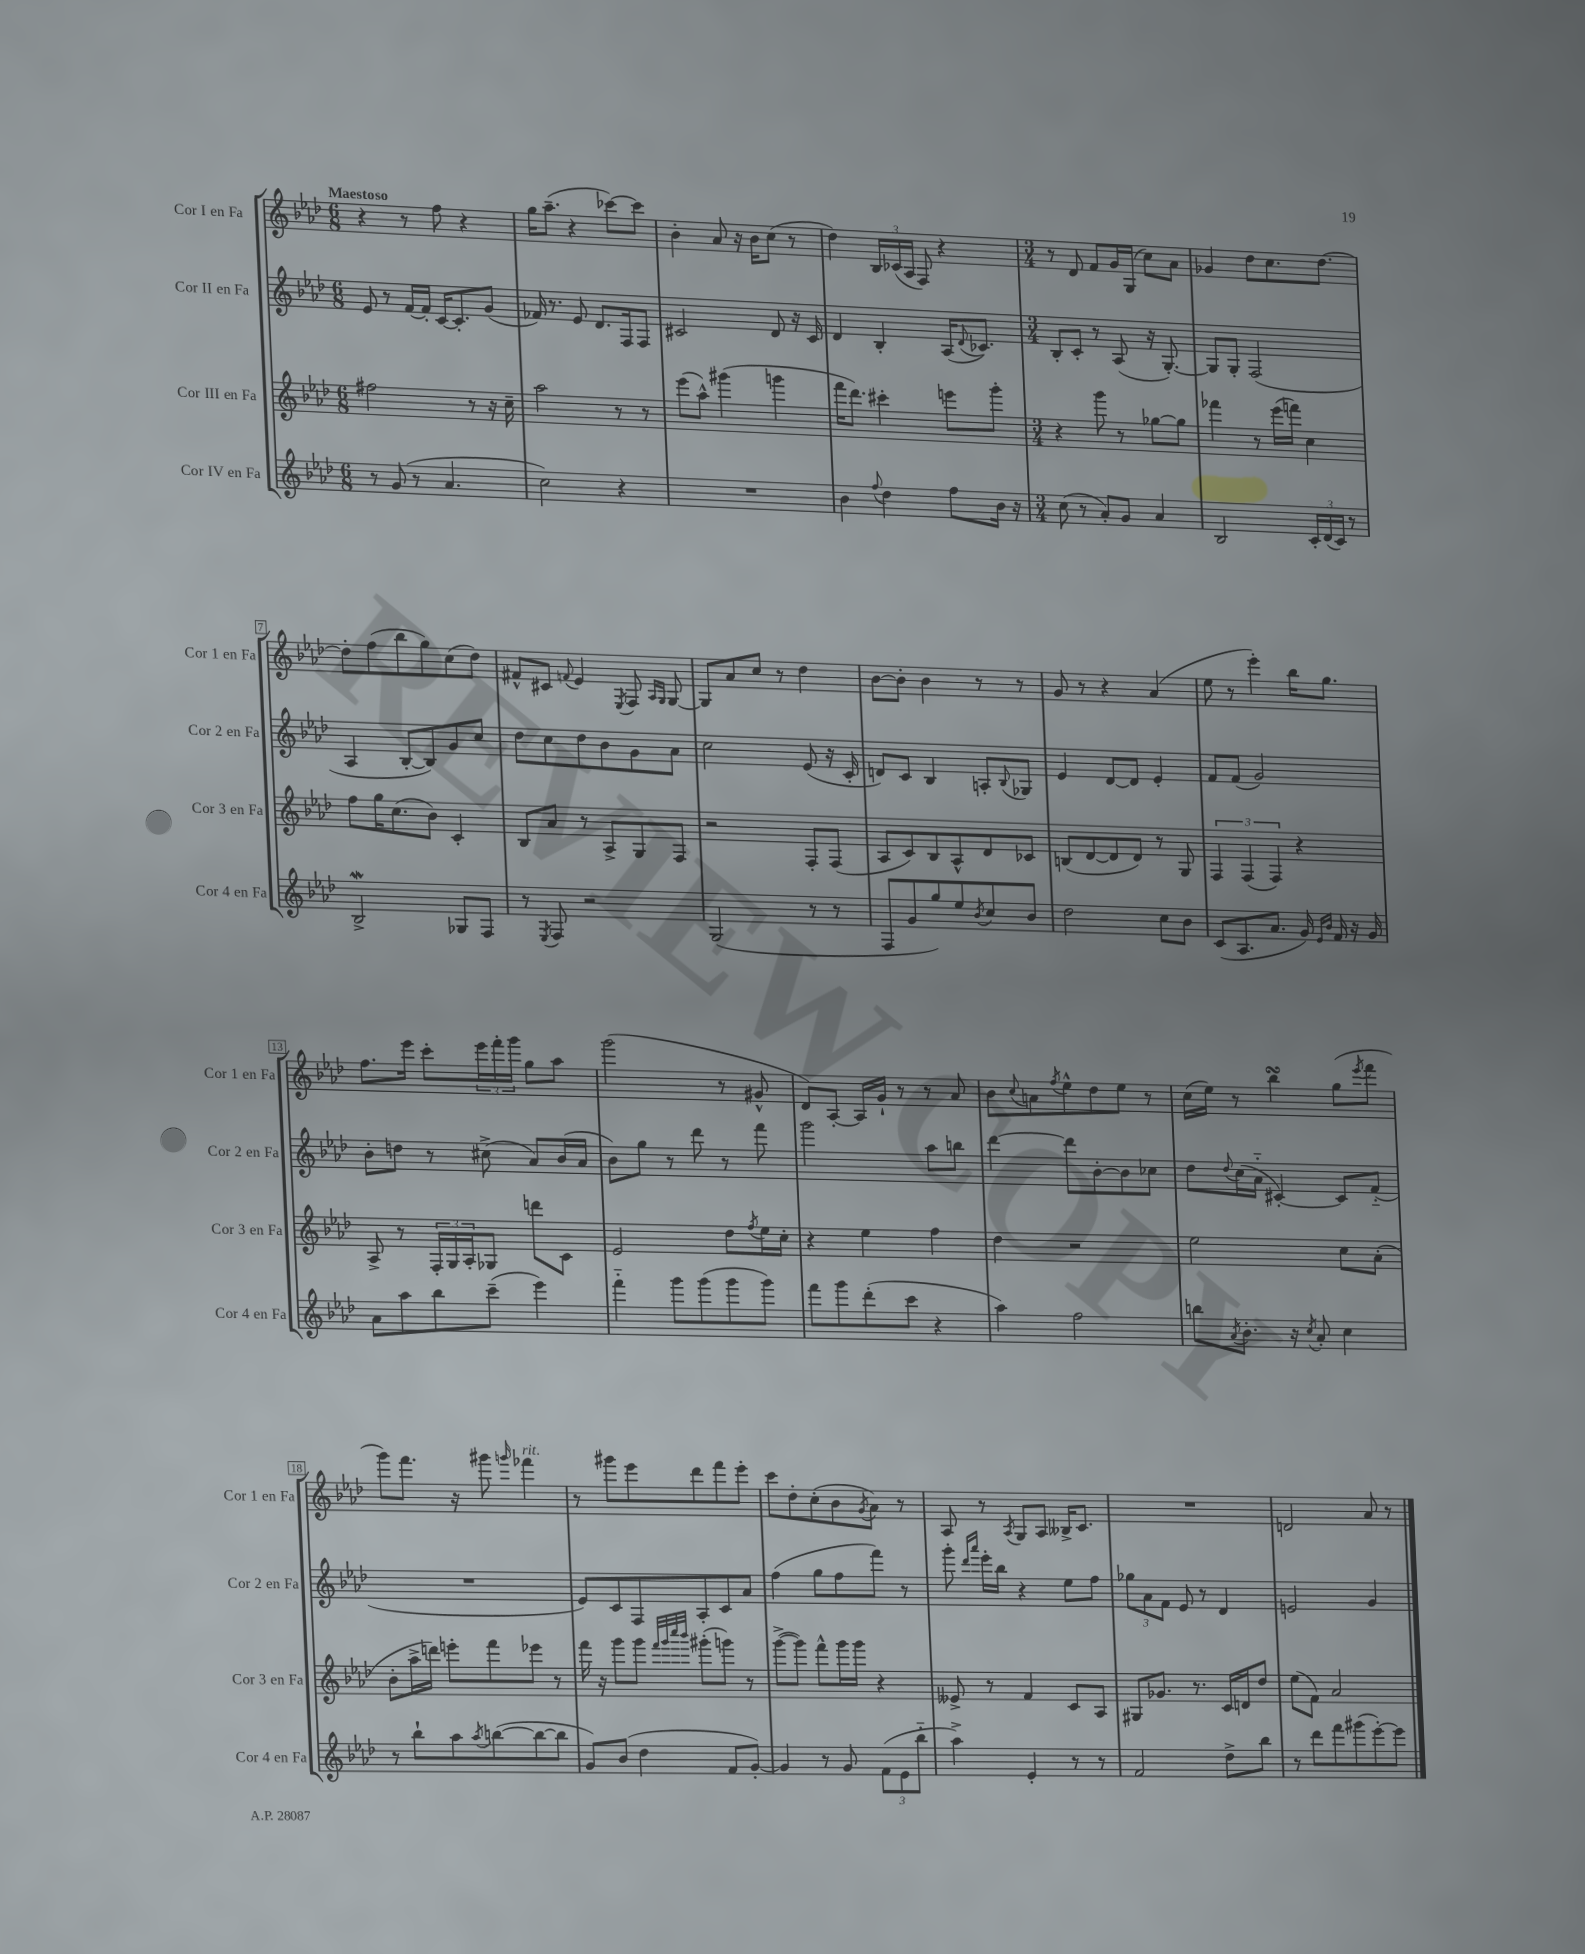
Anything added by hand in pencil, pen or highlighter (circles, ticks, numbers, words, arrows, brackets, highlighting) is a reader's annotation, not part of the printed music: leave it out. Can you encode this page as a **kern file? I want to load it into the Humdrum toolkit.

**kern	**kern	**kern	**kern
*staff4	*staff3	*staff2	*staff1
*clefG2	*clefG2	*clefG2	*clefG2
*k[b-e-a-d-]	*k[b-e-a-d-]	*k[b-e-a-d-]	*k[b-e-a-d-]
*M6/8	*M6/8	*M6/8	*M6/8
8r	2ff#\	8e-/	4r
(8g/	.	8r	.
8r	.	[16f/LL	8r
.	.	16f'/]JJ	.
4.a-/	.	[16c/LK	8ff\
.	.	8.c'/]	.
.	8r	.	4r
.	16r	(8g/J	.
.	16cc~\	.	.
=	=	=	=
2cc\)	2aa-\	16f-/)	16gg\LK
.	.	8.r	(8.aa-~\J
.	.	8e-/	4r
.	.	8.d-/L	.
4r	8r	.	[8ccc-\L)
.	.	16F/k	.
.	8r	8F/J	8ccc-\]J
=	=	=	=
2.r	(8eee-\L	2c#/	4b-'\
.	8aa-^^\J)	.	.
.	(4ggg#\	.	8a-/
.	.	.	16r
.	.	.	16b-\LK
.	4ggg\	8d-/	(8cc\J
.	.	16r	8r
.	.	16c#/	.
=	=	=	=
4b-\	16fff\LK	4d-/	4dd-\)
.	8.ddd-\J)	.	.
8qqff/	.	.	.
4dd-\	4ccc#'\	4B-'/	24B-/LL
.	.	.	(24c-/
.	.	.	24A-/JJ
.	.	.	8F/)
8ff\L	8eee\L	(16A-/LK	4r
.	.	8qqd-/	.
.	.	8.c-/J)	.
16b-\Jk	8ggg'\J	.	.
16r	.	.	.
=	=	=	=
*M3/4	*M3/4	*M3/4	*M3/4
(8cc\	4r	8B-'/L	8r
8r	.	8c'/J	8d-/
8a-'/L)	8ggg\	8r	8f/L
8g/J	8r	(8A-/	16g/L
.	.	.	(16G/JJ
4a-/	[8gg-\L	16r	8cc\L)
.	.	[8.G'/)	.
.	8gg-\]J	.	8a-\J
=	=	=	=
2B-/	4fff-\	8G/]L	4g-/
.	.	8G'/J	.
.	8r	(2F/	8dd-\L
.	(16eee-\LL	.	8.cc\
.	16fff\JJ)	.	.
24c'/LL	4cc\	.	.
(24d-/	.	.	.
.	.	.	[8.dd-\J
24c/JJ)	.	.	.
8r	.	.	.
=	=	=	=
2B-^/	8ff\L	4A-/	8dd-'\]L
.	16gg\K	.	(8ff\
.	(8.cc\	.	.
.	.	[8B-'/L	8bb-\
.	8b-\J)	8B-/])	8gg\)
8G-/L	4c'/	8g/	(8cc\
8F/J	.	8cc/J	8dd-\J)
=	=	=	=
8r	8B-/L	8dd-\L	8f#^^/L
8qE-/	.	.	.
8F/	8a-/J	8cc\	8c#/J
.	.	.	8qqf/
2r	8r	8dd-\	4e-/
.	8A-^/L	8b-\	.
.	.	.	8qE-/
.	8G/	8g\	8F/
.	.	.	16qqA-/LL
.	.	.	16qqG/JJ
.	8F/J	8a-\J	[8G/
=	=	=	=
(2G/	2r	2cc\	8G/]L
.	.	.	8a-/
.	.	.	8cc/J
.	.	.	8r
8r	8F'/L	(8e-/	4dd-\
8r	(8F/J	16r	.
.	.	16c'/	.
=	=	=	=
8F/L	8A-/L	8d/L)	[8b-\L
8g/	8c/)	8c/J	8b-'\]J
8gg/)	8B-/	4B-/	4b-\
8ee-/	8A-^^/	.	.
8qb-/	.	.	.
8cc/	8d-/	8A'/L	8r
.	.	8qqB-/	.
8b-/J	8c-/J	8G-/J	8r
=	=	=	=
2dd-\	(8B/L	4e-/	8g/
.	[8d-/	.	8r
.	8d-/]	[8d-/L	4r
.	8d-/J)	8d-/]J	.
8cc\L	8r	4e-'/	(4a-/
8b-\J	8G/	.	.
=	=	=	=
(8c/L	6F/	8f/L	8ee-\
8.A-/	.	(8f/J	8r
.	(6F/	.	.
.	.	2g/)	4eee-'\)
8.a-/J	.	.	.
.	6F/)	.	.
16g/)	4r	.	16bb-\LK
16qqe-/LL	.	.	.
16qqb-/JJ	.	.	.
16f/	.	.	8.gg\J
16r	.	.	.
16g/	.	.	.
=	=	=	=
8a-\L	8A-^/	8b-'\L	8.ff\L
8aa-\	8r	8dd\J	.
.	.	.	16eee-\Jk
8bb-\	24F'/LL	8r	8ccc'\L
.	24G/	.	.
.	24A-'/J	.	.
(8ccc~\J	8G-/J	(8cc#^\	24eee-\L
.	.	.	24fff'\
.	.	.	24ggg\JJ
4eee-\)	8ddd\L	8a-/L)	8gg\L
.	8c\J	(16b-/L	8aa-\J
.	.	16a-/JJ	.
=	=	=	=
4fff'~\	2e-/	8b-\L)	(2ggg\
.	.	8gg\J	.
8ggg\L	.	8r	.
(8ggg\	.	8ddd-\	.
8ggg\	8dd-\L	8r	8r
.	8qff/	.	.
8ggg\J)	16ee-\L	8fff\	8g#^^/
.	16cc'\JJ	.	.
=	=	=	=
8fff\L	4r	2ggg\	8d-/L)
8ggg\	.	.	[8A-'/J
(8ddd-'\	4ee-\	.	16A-/]LL
.	.	.	16g`/JJ
8ccc\J	.	.	8r
4r	4ff\	8aa-\L	8r
.	.	8bb\J	8a-/
=	=	=	=
4aa-\)	4dd-\	[4ddd-\	8b-\L
.	.	.	8qqcc/
.	.	.	8a\
.	.	.	8qff/
2ff\	2r	8ddd-\]L	8ee-^^\
.	.	[8b-'\	8dd-\
.	.	8b-\]	8ee-\J
.	.	8cc-\J	8r
=	=	=	=
8bb\L	2ee-\	8dd-\L	(16cc\LL
.	.	.	16ee-\JJ)
8qa-/	.	8qqdd-/	.
8.b-'\J	.	(16cc\L	8r
.	.	16a-'~\JJ	.
.	.	[4c#'/)	4bb-\
16r	.	.	.
8qcc/	.	.	.
8a-'/	.	.	.
4cc\	8cc\L	8c#/]L	(8gg\L
.	.	.	8qeee-/
.	(8a-'\J	(8f'~/J	8fff\J
=	=	=	=
8r	8b-'\L	2.r	8ggg\L)
8bb-`\L	16aa-^\L	.	8.fff\J
.	16ddd\JJ)	.	.
8aa-\	8eee'\L	.	.
.	.	.	16r
8qaa-/	.	.	.
([8bb\	8fff\	.	8ggg#\
.	.	.	16qqggg/
8bb\_	8eee-\J	.	4fff-\
8bb\]J	8r	.	.
=	=	=	=
8g/L)	16fff\	8e-/L)	8r
.	16r	.	.
(8b-/J	8ggg\L	8c/	8ggg#\L
4dd-\	8ggg\J	8F/	8eee-\
.	32qqfff/LLL	.	.
.	32qqggg/	.	.
.	32qqcccc/	.	.
.	32qqbbb-/JJJ	.	.
.	(8ggg#'\L	8A-'/	8ddd-\
8f/L	8ggg\J)	8c/	8fff\
[8g'/J)	8r	8a-/J	8eee-'\J
=	=	=	=
4g/]	([8ggg^\L	(4ff\	8ccc\L
.	8ggg\]J)	.	8dd-'\
8r	8fff^^\L	8gg\L	(8cc'\
8g/	16ggg\L	8ff\	8b-\
.	16ggg\JJ	.	.
.	.	.	8qg/
(12f\L	4r	8fff\J)	8a-\J)
12e-\	.	.	.
.	.	8r	8r
12bb-'~\J	.	.	.
=	=	=	=
4aa-^\)	8e--^/	8ggg'\	8A-/
.	.	16qqddd-/LL	.
.	.	16qqaaa-/JJ	.
.	8r	16eee-'\LL	8r
.	.	16bb-\JJ	.
.	.	.	8qA-/
4e-'/	4f/	4r	8G/L
.	.	.	8A-/J
8r	8c/L	8ee-\L	16B--^/LK
.	.	.	8.c/J
8r	8A-/J	8ff\J	.
=	=	=	=
2f/	8G#/L	12gg-\L	2.r
.	.	12a-\	.
.	8.g-/J	.	.
.	.	12f\J	.
.	.	8e-/	.
.	8.r	.	.
.	.	8r	.
8dd-^\L	16c/LL	4d-/	.
.	16d/J	.	.
8bb-\J	8dd-/J	.	.
=	=	=	=
8r	(8ee-\L	2e/	2d/
8ddd-\L	8f\J)	.	.
8fff\	2a-/	.	.
(8ggg#\	.	.	.
[8eee-'\)	.	4g/	8a-/
8eee-\]J	.	.	8r
==	==	==	==
*-	*-	*-	*-
